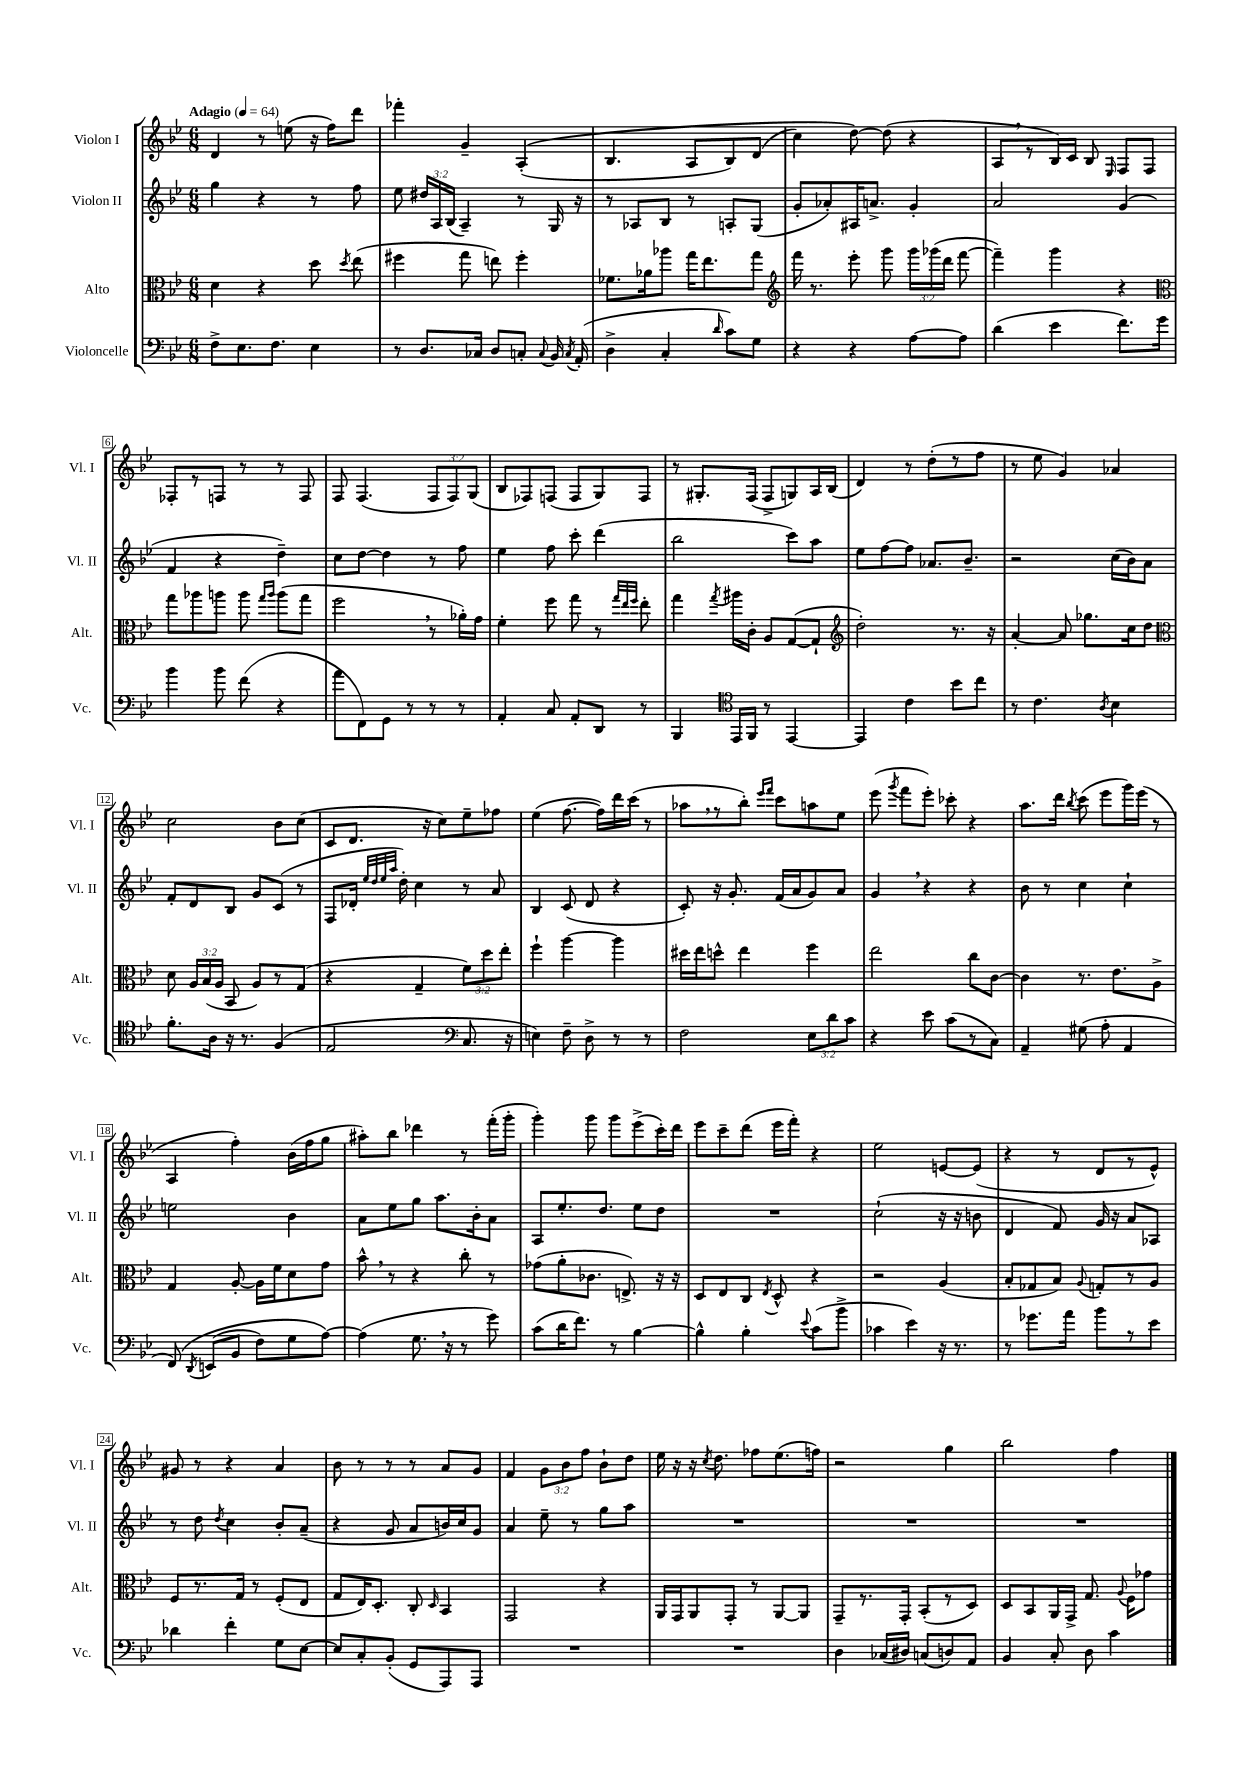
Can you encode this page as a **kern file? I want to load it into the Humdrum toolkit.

**kern	**kern	**kern	**kern
*part4	*part3	*part2	*part1
*staff4	*staff3	*staff2	*staff1
*I"Violoncelle	*I"Alto	*I"Violon II	*I"Violon I
*I'Vc.	*I'Alt.	*I'Vl. II	*I'Vl. I
*clefF4	*clefC3	*clefG2	*clefG2
*k[b-e-]	*k[b-e-]	*k[b-e-]	*k[b-e-]
*M6/8	*M6/8	*M6/8	*M6/8
*MM64	*MM64	*MM64	*MM64
=1	=1	=1	=1
!	!	!	!LO:TX:a:B:t=Adagio
8F^\L	4d\	4gg\	4d/
8.E-\	.	.	.
.	4r	4r	8r
8.F\J	.	.	.
.	.	.	(8een\
4E-\	8dd\	8r	16r
.	.	.	16ff\KL)
.	8qdd/	.	.
.	(8ee-\	8ff\	8ddd\J
=2	=2	=2	=2
8r	4ff#X\	8ee-\	4fff-X'\
8.D/L	.	24dd#X/LL	.
.	.	24A/	.
.	.	(24B-/JJ	.
.	8gg\	4A~/)	4g~/
16C-X/Jk	.	.	.
8D/L	8een\)	.	.
8Cn'/J	4ff#'\	8r	((4A'/
8qqC/	.	.	.
16BB-/	.	16G/	.
8qC/	.	.	.
(16AA'/	.	16r	.
=3	=3	=3	=3
4D^\	8.f-X\L	8r	4.B-/
.	.	8A-X/L	.
.	16a-X\k	.	.
4C'/	8aa-X\J	8B-/J	.
.	16gg\KL	8r	8A/L
.	8.ee-\	.	.
16qqd/	.	.	.
8c\L)	.	8An'/L	8B-/)
8G\J	8gg\J	(8G/J	(8d/J
=4	=4	=4	=4
*	*clefG2	*	*
4r	16fff\	8g'/L	4cc\)
.	8.r	.	.
.	.	8a-X'/)	.
4r	8eee-'\	16A#X/K	[8dd\)
.	.	8.an^/J	.
.	8ggg\	.	(8dd\]
[8A\L	24ggg\LL	4g'/	4r
.	(24ggg-X\	.	.
.	24ddd\JJ	.	.
8A\J]	[8fff\	.	.
=5	=5	=5	=5
(4d\	4fff~\])	2a/	8A,/L
.	.	.	8r
4e-\	4ggg\	.	16B-/L)
.	.	.	16c/JJ
.	.	.	8B-/
.	.	.	16qqE-/
8.f\L)	4r	(4g/	8F/L
.	.	.	8F/J
16g\Jk	.	.	.
!!LO:LB:g=z
=6	=6	=6	=6
*	*clefC3	*	*
4b-\	8gg\L	4f/	8F-X'/L
.	8aa-X\	.	8r
8b-\	8aan\J	4r	8Fn/J
(8f\	8aa\	.	8r
.	16qqgg/LL	.	.
.	16qqaa/JJ	.	.
4r	(8aa\L	4dd~\)	8r
.	8gg\J	.	8F/
=7	=7	=7	=7
8a\L	2ff,\	8cc\L	8F/
8FF\)	.	[8dd\J	(4.F/
8GG\J	.	4dd\]	.
8r	.	.	.
8r	8r	8r	12F/L
.	.	.	12F/)
8r	16a-X'\LL)	8ff\	.
.	.	.	(12G/J
.	16g\JJ	.	.
=8	=8	=8	=8
4AA'/	4f'\	4ee-\	8B-/L
.	.	.	8F-X/)
8C/	8ff\	8ff\	(8Fn/J
8AA'/L	8gg\	8ccc'\	8F/L
8DD/J	8r	(4ddd\	8G/)
.	32qqgg/LLL	.	.
.	32qqee-/	.	.
.	32qqff/JJJ	.	.
8r	8ee-'\	.	8F/J
=9	=9	=9	=9
4BBB-/	4gg\	2bb-\	8r
.	.	.	8.G#X'/L
*clefC4	*	*	*
.	8qgg/	.	.
16EE-/LL	16aa#X\LL	.	.
16FF/JJ	16c'\JJ	.	(16F/Jk
8r	8A/L	.	8F^/L
[4EE-/	([8G/	8ccc\L)	8Gn/)
.	8G`/J]	8aa\J	16A/L
.	.	.	(16B-/JJ
=10	=10	=10	=10
*	*clefG2	*	*
4EE-/]	2dd'\)	8ee-\L	4d/)
.	.	[8ff\	.
4c\	.	8ff\J]	8r
.	.	8.a-X/L	(8dd'\L
8b-\L	8.r	.	8r
.	.	8.b-~/J	.
8cc\J	.	.	8ff\J
.	16r	.	.
=11	=11	=11	=11
8r	[4a'/	2r	8r
4.c\	.	.	8ee-\
.	8a/]	.	4g/)
.	8.gg-X\L	.	.
8qA/	.	.	.
4B-\	.	(16cc\LL	4a-X/
.	16cc\k	16b-\J)	.
.	8dd\J	8a\J	.
!!LO:LB:g=z
=12	=12	=12	=12
*	*clefC3	*	*
8.f'\L	8d\	8f'/L	2cc\
.	24A/LL	8d/	.
.	(24B-/	.	.
16A\Jk	.	.	.
.	24A/JJ	.	.
16r	8BB-/	8B-/J	.
8.r	.	.	.
.	8A/L)	8g/L	.
(4F/	8r	(8c/J	8b-\L
.	(8G/J	8r	(8cc\J
=13	=13	=13	=13
2E-/	4r	8F/L	8c/L
.	.	16d-X'/Jk	8.d/J
.	.	32qqee-/LLL	.
.	.	32qqdd/	.
.	.	32qqee-/	.
.	.	32qqaa/JJJ	.
.	.	16dd'\)	.
.	4G~/	4cc\	.
.	.	.	16r
.	.	.	8cc\L)
*clefF4	*	*	*
8.C/	12f\L)	8r	8ee-~\
.	12dd\	.	.
.	.	8a/	8ff-X\J
.	12ee-'\J	.	.
16r	.	.	.
=14	=14	=14	=14
4En\)	4ff`\	4B-/	(4ee-\
8F~\	[4aa\	(8c/	[8.ff\
8D^\	.	8d/	.
.	.	.	16ff\LL])
8r	4aa\]	4r	16ddd\
.	.	.	(16ccc\JJ
8r	.	.	8r
=15	=15	=15	=15
2F\	16dd#X\LL	8c'/)	8aa-X,\L
.	16ee-\J	.	.
.	8ddn^^\J	16r	8r
.	.	8.g'/	.
.	4ee-\	.	8bb-'\J)
.	.	.	16qqeee-/LL
.	.	.	16qqfff/JJ
.	.	(16f/LL	8ccc\L
.	.	16a/J	.
12E-\L	4ff\	8g/)	8aan\
12d\	.	.	.
.	.	8a/J	8ee-\J
12c\J	.	.	.
=16	=16	=16	=16
4r	2ee-\	4g,/	(8eee-\
.	.	.	8qggg/
.	.	.	8fff\L
8e-\	.	4r	8eee-'\J)
(8c\L	.	.	8ccc-X'\
8r	8cc\L	4r	4r
8C\J)	[8c\J	.	.
=17	=17	=17	=17
4AA~/	4c\]	8b-\	8.aa\L
.	.	8r	.
.	.	.	16ddd\Jk
.	.	.	8qbb-/
(8G#X\	8.r	4cc\	(8ccc\
8A'\	.	.	8eee-\L
.	8.e-\L	.	.
4AA/	.	4cc`\	16ggg\L)
.	.	.	(16eee-\JJ
.	8A^\J	.	8r
!!LO:LB:g=z
=18	=18	=18	=18
(8FF/)	4G/	2een\	4A/
8qDD/	.	.	.
(8EEn/L	.	.	.
8BB-/J	[8A'/	.	4ff'\)
8F\L)	16A\LL]	.	.
.	16f\J	.	.
8G\	8d\	4b-\	(16b-\LL
.	.	.	16ff\J
[8A\J)	8g\J	.	8gg\J
=19	=19	=19	=19
(4A\]	8b-^^,\	8a\L	8aa#X'\L)
.	8r	8ee-\	8bb-\J
8.G,\	4r	8gg\J	4ddd-X\
.	.	8.aa\L	.
16r	.	.	.
8r	8cc'\	.	8r
.	.	16b-'\k	.
8g\)	8r	8a\J	(16fff'\LL
.	.	.	16ggg'\JJ
=20	=20	=20	=20
(8c\L	(8g-X\L	8A/L	4ggg'\)
16d\K	8a'\	8.ee-'/	.
8.f\J)	.	.	.
.	8.c-X\J	.	8ggg\
.	.	8.dd/J	.
8r	.	.	8ggg\L
.	8.En^/)	.	.
[4B-\	.	8ee-\L	(8eee-^\
.	16r	8dd\J	16ccc'\L)
.	16r	.	16ddd\JJ
=21	=21	=21	=21
4B-^^\]	8D/L	2.r	8eee-\L
.	8E-/	.	8ccc~\
4B-'\	8C/J	.	(8ddd\J
.	8qE-/	.	.
.	8D^^/	.	16eee-\LL
.	.	.	16fff'\JJ)
8qqe-/	.	.	.
(8c\L	4r	.	4r
8b-^\J	.	.	.
=22	=22	=22	=22
4c-X\	2r	(2cc`\	2ee-\
4e-\)	.	.	.
16r	(4A/	16r	[8en/L
8.r	.	16r	.
.	.	8bn\	(8e/J]
=23	=23	=23	=23
8r	8B-'/L	4d/	4r
8.g-X\L	8G-X/	.	.
.	8B-/J)	8f/)	8r
16a\Jk	.	.	.
.	8qqA/	.	.
8b-\L	8Gn'/L	16g/	8d/L
.	.	16r	.
8r	8r	8a/L	8r
8e-\J	8A/J	8A-X/J	8e-^^/J)
!!LO:LB:g=z
=24	=24	=24	=24
4d-X\	8F/L	8r	8g#X/
.	8.r	8dd\	8r
.	.	8qdd/	.
4f'\	.	4cc\	4r
.	16G/Jk	.	.
.	8r	.	.
8G\L	(8F'/L	8b-'/L	4a/
[8E-\J	8E-/J	(8a~/J	.
=25	=25	=25	=25
8E-/L]	8G/L	4r	8b-\
8C'/	16E-/K)	.	8r
.	8.D'/J	.	.
(8BB-'/J	.	8g/	8r
8GG/L	8C'/	8a/L	8r
.	16qqD/	.	.
8AAA/)	4BB-/	16bn/L)	8a/L
.	.	16cc/J	.
8AAA/J	.	8g/J	8g/J
=26	=26	=26	=26
2.r	2GG/	4a/	4f/
.	.	8ee-~\	12g\L
.	.	.	12b-\
.	.	8r	.
.	.	.	12ff\J
.	4r	8gg\L	8b-`\L
.	.	8aa\J	8dd\J
=27	=27	=27	=27
2.r	16AA/LL	2.r	16ee-\
.	16GG/J	.	16r
.	8AA/	.	16r
.	.	.	8qcc/
.	.	.	8.dd\
.	8GG'/J	.	.
.	8r	.	8ff-X\L
.	[8AA/L	.	(8.ee-\
.	8AA/J]	.	.
.	.	.	16ffn\Jk)
=28	=28	=28	=28
4D\	8GG~/L	2.r	2r
.	8.r	.	.
(16C-X/LL	.	.	.
16D#X/JJ)	16GG'/Jk	.	.
(8Cn/L	(8BB-'/L	.	.
8Dn/)	8r	.	4gg\
8AA/J	8D/J)	.	.
=29	=29	=29	=29
4BB-/	8D/L	2.r	2bb-\
.	8BB-/	.	.
8C'/	16AA/L	.	.
.	16GG^/JJ	.	.
8D\	8.G/	.	.
4c\	.	.	4ff\
.	8qqA/	.	.
.	16F\KL	.	.
.	8g-X\J	.	.
==	==	==	==
*-	*-	*-	*-
